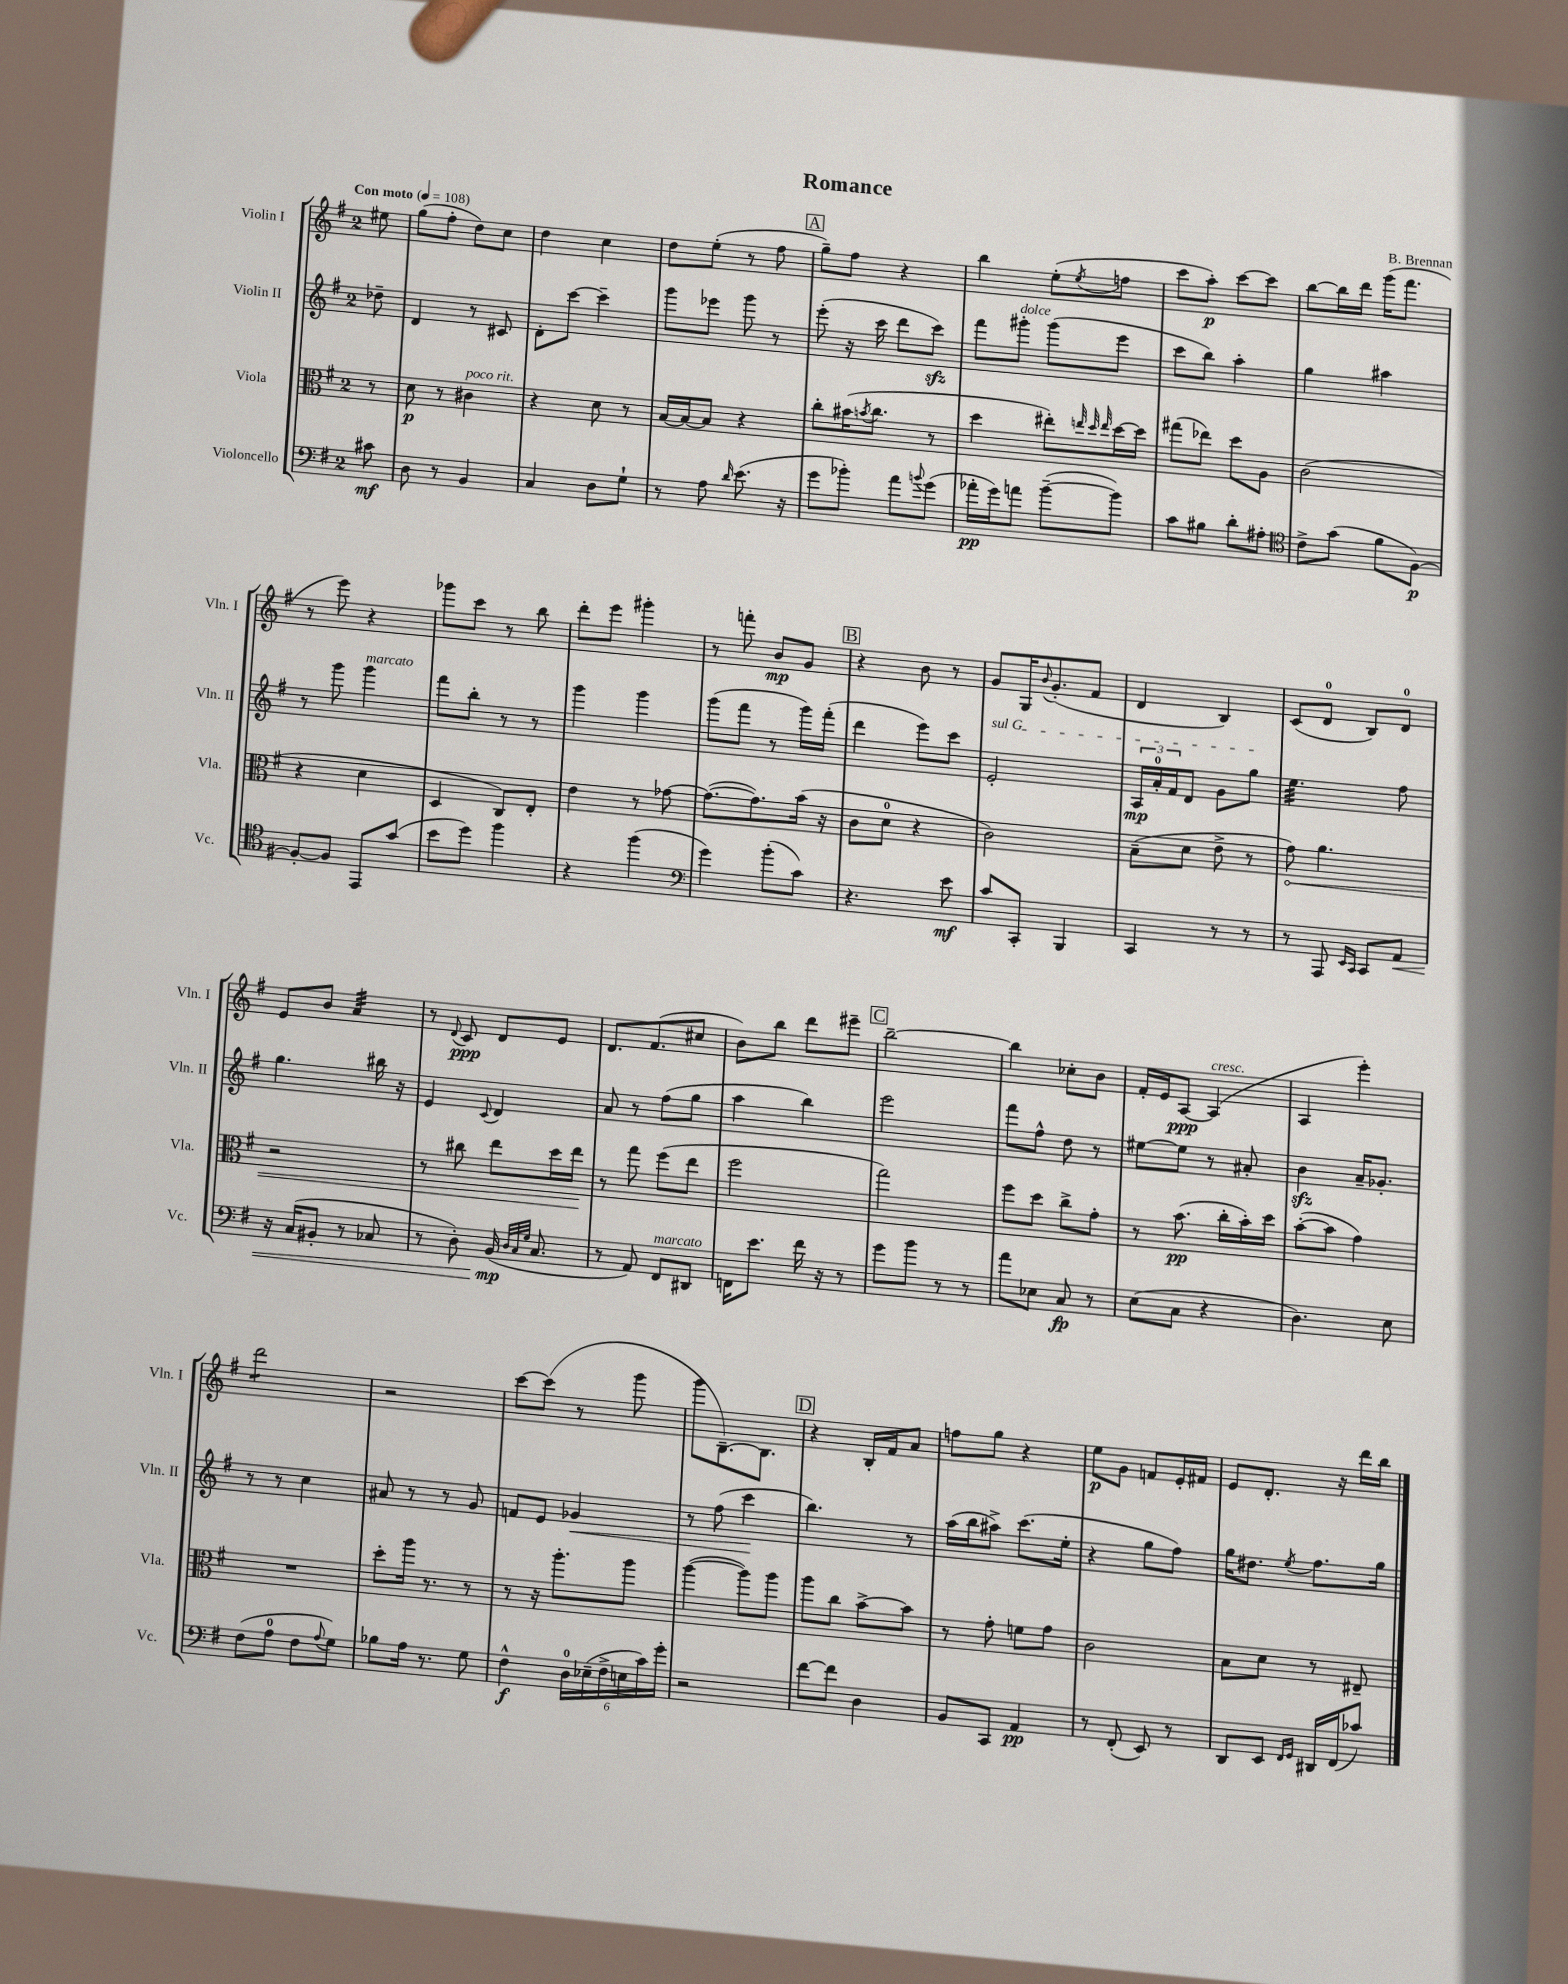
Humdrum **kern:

**kern	**dynam	**kern	**dynam	**kern	**dynam	**kern	**dynam
*part4	*part4	*part3	*part3	*part2	*part2	*part1	*part1
*staff4	*staff4	*staff3	*staff3	*staff2	*staff2	*staff1	*staff1
*I"Violoncello	*	*I"Viola	*	*I"Violin II	*	*I"Violin I	*
*I'Vc.	*	*I'Vla.	*	*I'Vln. II	*	*I'Vln. I	*
*clefF4	*	*clefC3	*	*clefG2	*	*clefG2	*
*k[f#]	*	*k[f#]	*	*k[f#]	*	*k[f#]	*
*M2/4	*	*M2/4	*	*M2/4	*	*M2/4	*
*MM108	*	*MM108	*	*MM108	*	*MM108	*
=	=	=	=	=	=	=	=
!	!	!	!	!	!	!LO:TX:a:B:t=Con moto	!
8c#X\	mf	8r	.	8dd-X~\	.	8ee#X\	.
=1	=1	=1	=1	=1	=1	=1	=1
8D\	.	8d\	p	4d/	.	(8gg\L	.
8r	.	8r	.	.	.	8ff#'\J	.
!	!	!LO:TX:a:i:t=poco rit.	!	!	!	!	!
4BB/	.	4c#X\	.	8r	.	8dd\L)	.
.	.	.	.	8c#X/	.	8cc\J	.
=2	=2	=2	=2	=2	=2	=2	=2
4C/	.	4r	.	8d'\L	.	4dd\	.
.	.	.	.	[8ccc\J	.	.	.
8D\L	.	8d\	.	4ccc~\]	.	4cc\	.
8G`\J	.	8r	.	.	.	.	.
=3	=3	=3	=3	=3	=3	=3	=3
8r	.	[16B/LL	.	8ggg\L	.	8dd\L	.
.	.	16B/J_	.	.	.	.	.
8A\	.	8B/J]	.	8eee-X\J	.	(8ee'\J	.
16qqd/	.	.	.	.	.	.	.
(8.e\	.	4r	.	8ggg\	.	8r	.
.	.	.	.	8r	.	8ff#\	.
16r	.	.	.	.	.	.	.
!!LO:REH:place=s1:t=A
=4	=4	=4	=4	=4	=4	=4	=4
8g\L	.	8cc'\L	.	(8eee'\	.	8gg~\L)	.
8b-X'\J)	.	(16b#X\K	.	16r	.	8ff#\J	.
.	.	8qbn/	.	.	.	.	.
.	.	8.cc\J	.	16ccc\	.	.	.
8a\L	.	.	.	8ddd\L	.	4r	.
8qqbn/	.	.	.	.	.	.	.
(8g\J	.	8r	.	8ccczz\J)	.	.	.
=5	=5	=5	=5	=5	=5	=5	=5
16a-X'\LL	pp	4dd\	.	8fff#\L	.	4bb\	.
16g\J)	.	.	.	.	.	.	.
!	!	!	!	!LO:TX:a:i:t=dolce	!	!	!
8an\J	.	.	.	8ggg#X'\J	.	.	.
([8b~\L	.	8ee#X'\L)	.	(8ggg#\L	.	(8ee'\L	.
.	.	32qqeen/	.	.	.	.	.
.	.	32qqdd/	.	.	.	.	.
.	.	32qqee/	.	.	.	8qee/	.
8b\J])	.	[16dd\L	.	8eee\J	.	8ffn\J	.
.	.	16dd\JJ]	.	.	.	.	.
=6	=6	=6	=6	=6	=6	=6	=6
8c\L	.	(8gg#X\L	.	8ccc\L	.	8ccc\L	.
8B#X\J	.	8ee-X\J)	.	8bb\J)	.	8aa'\J)	p
8d'\L	.	8dd\L	.	4aa'\	.	[8ccc\L	.
8A#X'\J	.	8A\J	.	.	.	8ccc\J]	.
=7	=7	=7	=7	=7	=7	=7	=7
*clefC4	*	*	*	*	*	*	*
8c^\L	.	(2c\	.	4gg\	.	[8bb\L	.
(8g\J	.	.	.	.	.	16bb\L]	.
.	.	.	.	.	.	16ddd\JJ	.
8f#\L	.	.	.	4aa#X\	.	(16ggg\KL	.
.	.	.	.	.	.	8.fff#\J	.
[8F#\J)	p	.	.	.	.	.	.
!!LO:LB:g=z
=8	=8	=8	=8	=8	=8	=8	=8
8F#'/L_	.	4r	.	8r	.	8r	.
8F#/J]	.	.	.	8ggg\	.	8eee\)	.
!	!	!	!	!LO:TX:a:i:t=marcato	!	!	!
8EE/L	.	4d\	.	4ggg\	.	4r	.
(8g/J	.	.	.	.	.	.	.
=9	=9	=9	=9	=9	=9	=9	=9
8b\L	.	4D/	.	8fff#\L	.	8ggg-X\L	.
8dd\J)	.	.	.	8bb'\J	.	8ccc\J	.
4ff#\	.	8C/L)	.	8r	.	8r	.
.	.	8E'/J	.	8r	.	8bb\	.
=10	=10	=10	=10	=10	=10	=10	=10
4r	.	4e\	.	4ggg\	.	8ddd'\L	.
.	.	.	.	.	.	8eee\J	.
(4ff#\	.	8r	.	4ggg\	.	4ggg#X'\	.
.	.	[8g-X\	.	.	.	.	.
=11	=11	=11	=11	=11	=11	=11	=11
*clefF4	*	*	*	*	*	*	*
4g\)	.	(8.g-\L_	.	(8ggg\L	.	8r	.
.	.	.	.	8fff#\J	.	8fffn'\	.
.	.	8.g-\])	.	.	.	.	.
(8b'\L	.	.	.	8r	.	8b/L	mp
8c\J)	.	(16b\Jk	.	16ggg\LL)	.	8g/J	.
.	.	16r	.	(16fff#'\JJ	.	.	.
!!LO:REH:place=s1:t=B
=12	=12	=12	=12	=12	=12	=12	=12
4.r	.	8c\L	.	4ddd\	.	4r	.
.	.	8d\J	.	.	.	.	.
.	.	4r	.	8eee\L)	.	8b\	.
8e\	mf	.	.	8ccc\J	.	8r	.
=13	=13	=13	=13	=13	=13	=13	=13
!	!	!	!	!LO:TX:a:i:t=sul G	!	!	!
8c/L	.	2c\)	.	2e'/	.	8g/L	.
8CC'/J	.	.	.	.	.	16G/K	.
.	.	.	.	.	.	8qqb/	.
.	.	.	.	.	.	(8.g'/	.
4BBB/	.	.	.	.	.	.	.
.	.	.	.	.	.	8f#/J	.
=14	=14	=14	=14	=14	=14	=14	=14
4CC/	.	(8B~\L	.	24A/LL	mp	4d/	.
.	.	.	.	24a'/	.	.	.
.	.	.	.	24f#/J	.	.	.
.	.	8d\J	.	8d/J	.	.	.
8r	.	8e^\	.	8g\L	.	4B/)	.
8r	.	8r	.	8gg\J	.	.	.
=15	=15	=15	=15	=15	=15	=15	=15
!	!	!	!LO:HP:b	!	!	!	!
*	*	*	*	*tremolo	*	*	*
8r	.	8g\)	<	32ee\LLL	.	(8c/L	.
.	.	.	.	32ee\	.	.	.
.	.	.	.	32ee\	.	.	.
.	.	.	.	32ee\	.	.	.
8AAA/	.	4.a\	.	32ee\	.	8d/J	.
.	.	.	.	32ee\	.	.	.
.	.	.	.	32ee\	.	.	.
.	.	.	.	32ee\	.	.	.
16qqEE/LL	.	.	.	.	.	.	.
16qqCC/JJ	.	.	.	.	.	.	.
8CC/L	.	.	.	32ee\	.	8B/L)	.
.	.	.	.	32ee\	.	.	.
.	.	.	.	32ee\	.	.	.
.	.	.	.	32ee\JJJ	.	.	.
*	*	*	*	*Xtremolo	*	*	*
!	!LO:HP:b	!	!	!	!	!	!
8AA/J	<	.	.	8ff#\	.	8d/J	.
!!LO:LB:g=z
=16	=16	=16	=16	=16	=16	=16	=16
16r	.	2r	.	4.gg\	.	8e/L	.
(16C/KL	.	.	.	.	.	.	.
8BB#X'/J	.	.	.	.	.	8b/J	.
*	*	*	*	*	*	*tremolo	*
8r	.	.	.	.	.	32a/LLL	.
.	.	.	.	.	.	32a/	.
.	.	.	.	.	.	32a/	.
.	.	.	.	.	.	32a/	.
8C-X/	.	.	.	16bb#X\	.	32a/	.
.	.	.	.	.	.	32a/	.
.	.	.	.	16r	.	32a/	.
.	.	.	.	.	.	32a/JJJ	.
*	*	*	*	*	*	*Xtremolo	*
=17	=17	=17	=17	=17	=17	=17	=17
8r	.	8r	.	4e/	.	8r	.
.	.	.	.	.	.	8qqd/	.
8D'\)	.	8cc#X\	.	.	.	8c/	ppp
.	.	.	.	8qqc/	.	.	.
(16BB/	mp	8ee\L	.	4d/	.	8d/L	.
32qqD/LLL	.	.	.	.	.	.	.
32qqC/	.	.	.	.	.	.	.
32qqG/JJJ	.	.	.	.	.	.	.
8.C/	[	.	.	.	.	.	.
.	.	16dd\L	.	.	.	8e/J	.
.	.	16ee\JJ	.	.	.	.	.
.	.	.	[	.	.	.	.
=18	=18	=18	=18	=18	=18	=18	=18
8r	.	8r	.	8a/	.	8.d/L	.
8AA/)	.	8gg\	.	8r	.	.	.
.	.	.	.	.	.	(8.f#/	.
!LO:TX:a:i:t=marcato	!	!	!	!	!	!	!
8FF#/L	.	(8ff#\L	.	(8ff#\L	.	.	.
8DD#X/J	.	8ee\J	.	8gg\J	.	8cc#X/J	.
=19	=19	=19	=19	=19	=19	=19	=19
16FFn\KL	.	2ff#\	.	4aa\	.	8b\L)	.
8.e\J	.	.	.	.	.	.	.
.	.	.	.	.	.	8bb\J	.
16f#\	.	.	.	4bb\)	.	8ddd\L	.
16r	.	.	.	.	.	.	.
8r	.	.	.	.	.	8eee#X~\J	.
!!LO:REH:place=s1:t=C
=20	=20	=20	=20	=20	=20	=20	=20
8g\L	.	2gg\)	.	2eee\	.	[2bb~\	.
8b\J	.	.	.	.	.	.	.
8r	.	.	.	.	.	.	.
8r	.	.	.	.	.	.	.
=21	=21	=21	=21	=21	=21	=21	=21
8a\L	.	8ff#\L	.	8fff#\L	.	4bb\]	.
8E-X\J	.	8dd\J	.	8ff#^^\J	.	.	.
8C/	fp	8cc^\L	.	8dd\	.	8cc-X'\L	.
8r	.	8g'\J	.	8r	.	8b\J	.
=22	=22	=22	=22	=22	=22	=22	=22
(8E\L	.	8r	.	[8ee#X\L	.	16f#'/LL	.
.	.	.	.	.	.	16e/J	.
8C\J	.	(8.b\	pp	8ee#\J]	.	[8A/J	ppp
!	!	!	!	!	!	!LO:TX:a:i:t=cresc.	!
4r	.	.	.	8r	.	(4A/]	.
.	.	16cc'\LL	.	.	.	.	.
.	.	16b'\)	.	8a#X'/	.	.	.
.	.	16dd\JJ	.	.	.	.	.
=23	=23	=23	=23	=23	=23	=23	=23
4.D\)	.	([8b'\L	.	4bzz\	.	4A/	.
.	.	8b\J]	.	.	.	.	.
.	.	4g\)	.	16a~/KL	.	4eee'\)	.
.	.	.	.	8.g-X'/J	.	.	.
8E\	.	.	.	.	.	.	.
!!LO:LB:g=z
=24	=24	=24	=24	=24	=24	=24	=24
*	*	*	*	*	*	*tremolo	*
(8F#\L	.	2r	.	8r	.	8ddd\L	.
8A\J	.	.	.	8r	.	8ddd\	.
8F#\L	.	.	.	4cc\	.	8ddd\	.
8qqA/	.	.	.	.	.	.	.
8G\J)	.	.	.	.	.	8ddd\J	.
*	*	*	*	*	*	*Xtremolo	*
=25	=25	=25	=25	=25	=25	=25	=25
8B-X\L	.	8dd'\L	.	8a#X/	.	2r	.
16A\Jk	.	16aa\Jk	.	8r	.	.	.
8.r	.	8.r	.	.	.	.	.
.	.	.	.	8r	.	.	.
8G\	.	8r	.	8g/	.	.	.
=26	=26	=26	=26	=26	=26	=26	=26
4F#^^\	f	8r	.	8fn/L	.	[8ccc\L	.
.	.	16r	.	8e/J	.	(8ccc\J]	.
.	.	8.aa'\L	.	.	.	.	.
!	!	!	!	!	!LO:HP:b	!	!
24D\LL	.	.	.	4g-X/	<	8r	.
(24E-X~\	.	.	.	.	.	.	.
24F#^\	.	.	.	.	.	.	.
24En\	.	8aa\J	.	.	.	8ggg\	.
24c\)	.	.	.	.	.	.	.
24g'\JJ	.	.	.	.	.	.	.
=27	=27	=27	=27	=27	=27	=27	=27
2r	.	([4aa\	.	8r	.	8ggg\L	.
.	.	.	.	(8ff#\	.	[8.B~\)	.
.	.	8aa\L])	.	4ccc\	.	.	.
.	.	.	.	.	.	8.B\J]	.
.	.	8aa\J	.	.	.	.	.
.	.	.	.	.	[	.	.
!!LO:REH:place=s1:t=D
=28	=28	=28	=28	=28	=28	=28	=28
[8f#\L	.	8aa\L	.	4.bb\)	.	4r	.
8f#\J]	.	8cc\J	.	.	.	.	.
4D\	.	[8b^\L	.	.	.	16B'/LL	.
.	.	.	.	.	.	16f#/J	.
.	.	8b\J]	.	8r	.	8a/J	.
=29	=29	=29	=29	=29	=29	=29	=29
8BB/L	.	8r	.	(16aa\LL	.	8ffn\L	.
.	.	.	.	16bb\J	.	.	.
8CC/J	.	8g'\	.	8aa#X^\J)	.	8gg\J	.
4AA/	pp	8fn\L	.	(8.ccc\L	.	4r	.
.	.	8g\J	.	.	.	.	.
.	.	.	.	16ee'\Jk	.	.	.
=30	=30	=30	=30	=30	=30	=30	=30
8r	.	2c\	.	4r	.	8ee\L	p
(8FF#'/	.	.	.	.	.	8g\J	.
8EE/)	.	.	.	8gg\L	.	8fn/L	.
8r	.	.	.	8ff#\J)	.	16e'/L	.
.	.	.	.	.	.	16f#X/JJ	.
=31	=31	=31	=31	=31	=31	=31	=31
8DD/L	.	8B\L	.	16gg\KL	.	8e/L	.
.	.	.	.	8.dd#X\J	.	.	.
8EE/J	.	8d\J	.	.	.	8.d'/J	.
16qqFF#/LL	.	.	.	.	.	.	.
16qqGG/JJ	.	.	.	8qee/	.	.	.
16DD#X/LL	.	8r	.	8.ff#\L	.	.	.
(16FF#/J	.	.	.	.	.	16r	.
8c-X/J)	.	8E#X~/	.	.	.	16ddd\LL	.
.	.	.	.	16gg\Jk	.	16bb\JJ	.
==	==	==	==	==	==	==	==
*-	*-	*-	*-	*-	*-	*-	*-
